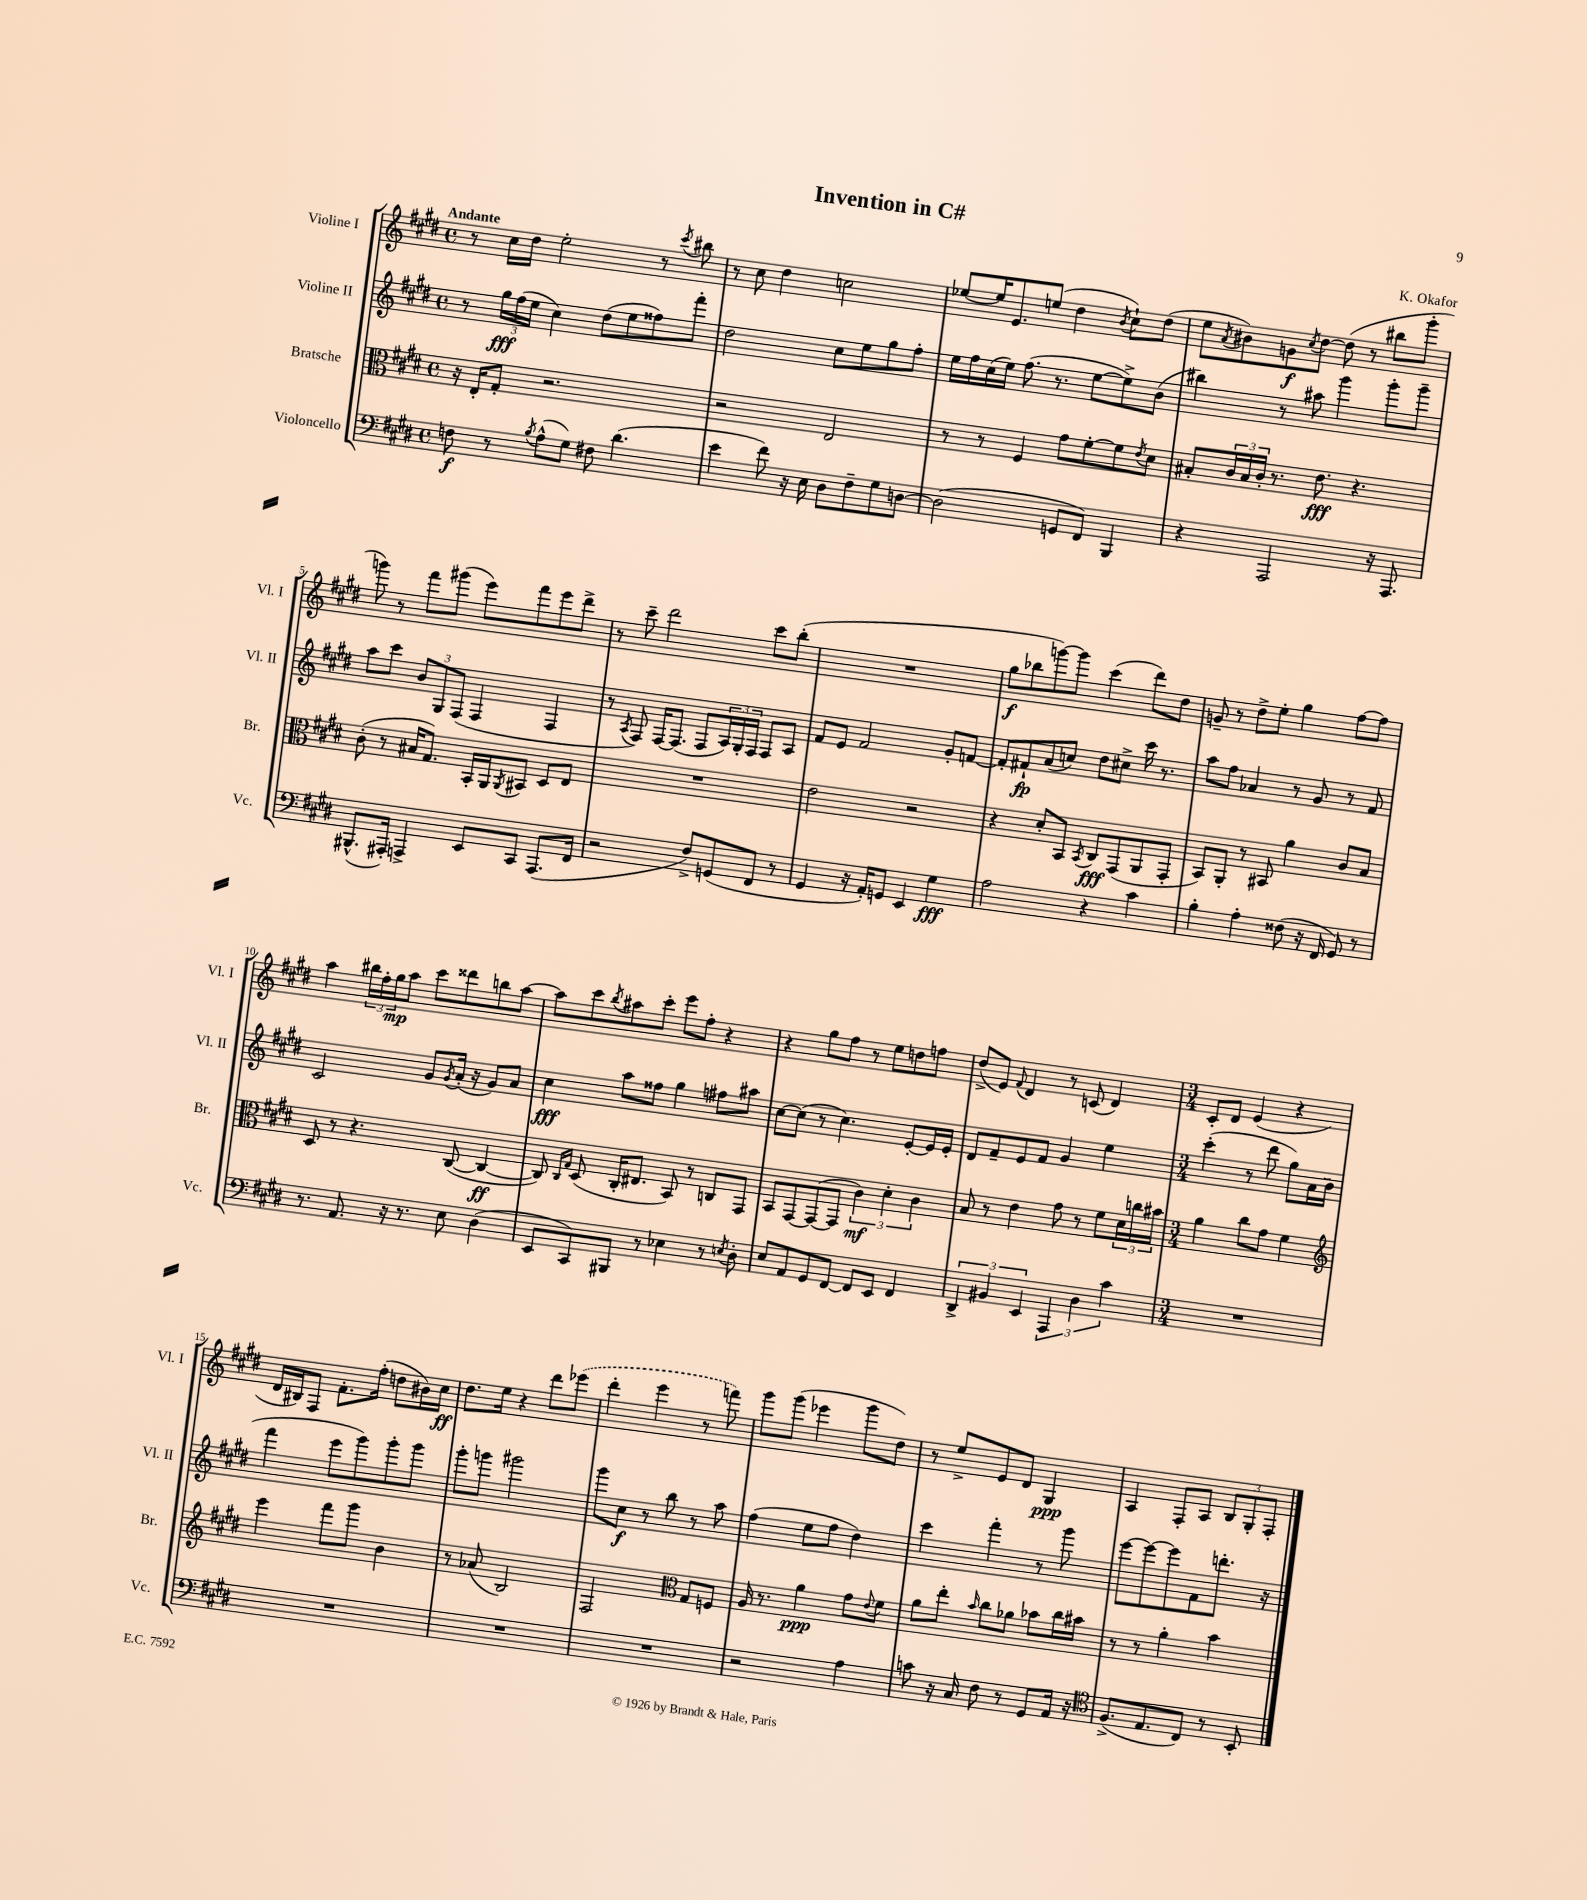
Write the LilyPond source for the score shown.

\header { title = "Invention in C#" composer = "K. Okafor" }
<<
\new StaffGroup <<
\new Staff = "s0" \with { instrumentName = "Violine I" shortInstrumentName = "Vl. I" } {
    \clef treble \key e \major \defaultTimeSignature \time 4/4 \tempo "Andante"
    r8 cis''16 dis''16 e''2-. r8 \acciaccatura { cis'''8 } bis''8 |
    r8 cis''8 dis''4 c''2 |
    ees''8~ ees''16 e'8. e''8( dis''4 \acciaccatura { b'8 } cis''8-!) dis''8( |
    e''8 \acciaccatura { a'8 } bis'8) g'8\f \acciaccatura { cis''8 } dis''8~ dis''8( r8 bis''8 gis'''8-. |
    g'''8) r8 fis'''8 gis'''8( e'''8) fis'''8 e'''8 dis'''8-> |
    r8 cis'''8-- dis'''2 cis'''8 b''8-.( |
    R1 |
    gis''8\f bes''8 g'''8~) g'''8 cis'''4( dis'''8) dis''8 |
    g'8-- r8 dis''8-> e''8-. gis''4 fis''8~ fis''8 |
    a''4 \tuplet 3/2 { bis''16 fis''16-. gis''16\mp } a''8 cis'''8 disis'''8 b''8 a''8~ |
    a''8 cis'''8 \acciaccatura { b''8 } ais''8 cis'''8-. e'''8 fis''8-. r4 |
    r4 gis''8 fis''8 r8 e''8 d''8 f''8 |
    dis''8->( e'8) \appoggiatura { fis'8 } dis'4 r8 c'8( dis'4) |
    \numericTimeSignature \time 3/4 cis'8-. dis'8 e'4( r4 |
    dis'16 bis16) fis8 fis'8.-. fis''16-.( d''8 bis'16) cis''16\ff |
    dis''8. e''16 r4 dis'''8 \once \slurDashed ees'''8( |
    dis'''4-. e'''4 r8 f'''8) |
    gis'''8 gis'''8( ees'''4 gis'''8 dis''8) |
    r8 e''8-> e'8 dis'8 gis4\ppp |
    a4 fis8-. a8 \tuplet 3/2 { b8 gis8-. fis8-. } \bar "|." |
}
\new Staff = "s1" \with { instrumentName = "Violine II" shortInstrumentName = "Vl. II" } {
    \clef treble \key e \major \defaultTimeSignature \time 4/4
    r8 \tuplet 3/2 { gis''16\fff fis''16( e''16 } cis''4) dis''8( e''8 fisis''8) fis'''8-. |
    dis''2 cis''8 e''8 gis''8 fis''8-. |
    e''16 fis''16 cis''16( e''16) fis''8.( r8. e''8~ e''8->) b'8( |
    bis''4) r8 ais''8 gis'''4 gis'''8-. gis'''8-- |
    a''8 cis'''8 \tuplet 3/2 { b'8 gis8 fis8( } fis4 fis4 |
    r8 \acciaccatura { a8 } fis8) fis16~ fis8.( fis8 \tuplet 3/2 { a16) gis16-. fis16 } fis8 a8 |
    fis'8 e'8 fis'2 gis'8-. f'8~ |
    f'8-. fis'8-!\fp a'8( c''8) dis''8 cis''8-> cis'''16 r8. |
    a''8 fis''8 aes'4 r8 gis'8 r8 fis'8 |
    cis'2 gis'8 \acciaccatura { gis'8 } a'16-.( r16 gis'8) a'8 |
    cis''4\fff a''8 fisis''8 gis''4 fis''8 ais''8 |
    cis''8~ cis''8( r8 cis''4.) e'8~-. e'16 e'16-. |
    dis'8 fis'8-- e'8 fis'8 gis'4 e''4 |
    \numericTimeSignature \time 3/4 cis'''4-.( r8 dis'''8 gis''8) a'16 b'16( |
    fis'''4 e'''8 gis'''8) gis'''8-. gis'''8 |
    gis'''8-. g'''8 gis'''2 |
    gis'''8 cis''8\f r8 b''8 r8 a''8 |
    fis''4( e''8 fis''8 dis''4) |
    cis'''4 fis'''4-. r8 gis'''8 |
    e'''8~ e'''8~ e'''8 fis'8 d'''8.-. r16 \bar "|." |
}
\new Staff = "s2" \with { instrumentName = "Bratsche" shortInstrumentName = "Br." } {
    \clef alto \key e \major \defaultTimeSignature \time 4/4
    r16 e16-. gis8-. r2. |
    r2 e2 |
    r8 r8 fis4 gis'8 fis'8~-. fis'8 \acciaccatura { e'8 } dis'8 |
    bis8-. \tuplet 3/2 { cis'16 bis16 cis'16-. } r8. e'8.\fff r4. |
    cis'8-.( r8 bis16 gis8.) b,16-. a,16 \acciaccatura { a,8 } bis,8 dis8 e8 |
    R1 |
    e'2 r2 |
    r4 dis'8-. b,8 \acciaccatura { b,8 } cis8\fff gis,8( a,8 gis,8-. |
    b,8) a,8-. r8 bis,8 a'4 cis'8 b8 |
    dis8 r8 r4. cis8~( cis4~\ff |
    cis8) \grace { cis16 gis16 } dis8( cis16-. eis8. b,8) r8 c8 gis,8 |
    b,8 gis,8~ gis,8~( gis,8 \tuplet 3/2 { cis'4\mf) dis'4-. cis'4 } |
    b8 r8 e'4 gis'8 r8 fis'8 \tuplet 3/2 { dis'16 c''16 bis'16 } |
    \numericTimeSignature \time 3/4 a'4 cis''8 gis'8 fis'4 |
    \clef treble e'''4 fis'''8 gis'''8 b'4 |
    r8 aes'8( b2) |
    fis2 \clef alto gis8 f8 |
    a16 r8. a'4\ppp gis'8 \appoggiatura { e'8 } fis'8 |
    a'8 e''8-. \grace { b'16 } cis''8 aes'8 bes'8 cis''16 bis'16 |
    r8 r8 a'4-. b'4 \bar "|." |
}
\new Staff = "s3" \with { instrumentName = "Violoncello" shortInstrumentName = "Vc." } {
    \clef bass \key e \major \defaultTimeSignature \time 4/4
    f8\f r8 \acciaccatura { b8 } a8-^( gis8) fis8 dis'4.( |
    e'4 fis'8) r16 e16 dis8 fis8-- gis8 d8~ |
    d2( g,8 fis,8) b,,4 |
    r4 a,,2 r16 a,,8. |
    bis,,8.-^( ais,,16-.) a,,4-> e,8 cis,8 a,,8.( fis,16 |
    r2 fis8->) g,8( fis,8 r8 |
    gis,4 r16 a,16-.) g,8 e,4 gis4\fff |
    a2 r4 cis'4 |
    b4-. a4-. fisis8( r16 fis,16 gis,8) r8 |
    r8. a,8. r16 r8. e8 dis4( |
    e,8 cis,8) bis,,8 r8 ees4 r8 \acciaccatura { e8 } dis8-. |
    e8 a,8 gis,8 fis,8~ fis,8 e,8 fis,4 |
    \tuplet 3/2 { dis,4-> bis,4 e,4 } \tuplet 3/2 { a,,4 dis4 cis'4 } |
    \numericTimeSignature \time 3/4 R2. |
    R2. |
    R2. |
    R2. |
    r2 a4 |
    c'8 r16 cis16 fis8 r8 gis,8 a,16 r16 |
    \clef tenor fis8.->( e8. cis8) r8 b,8-. \bar "|." |
}
>>
>>
